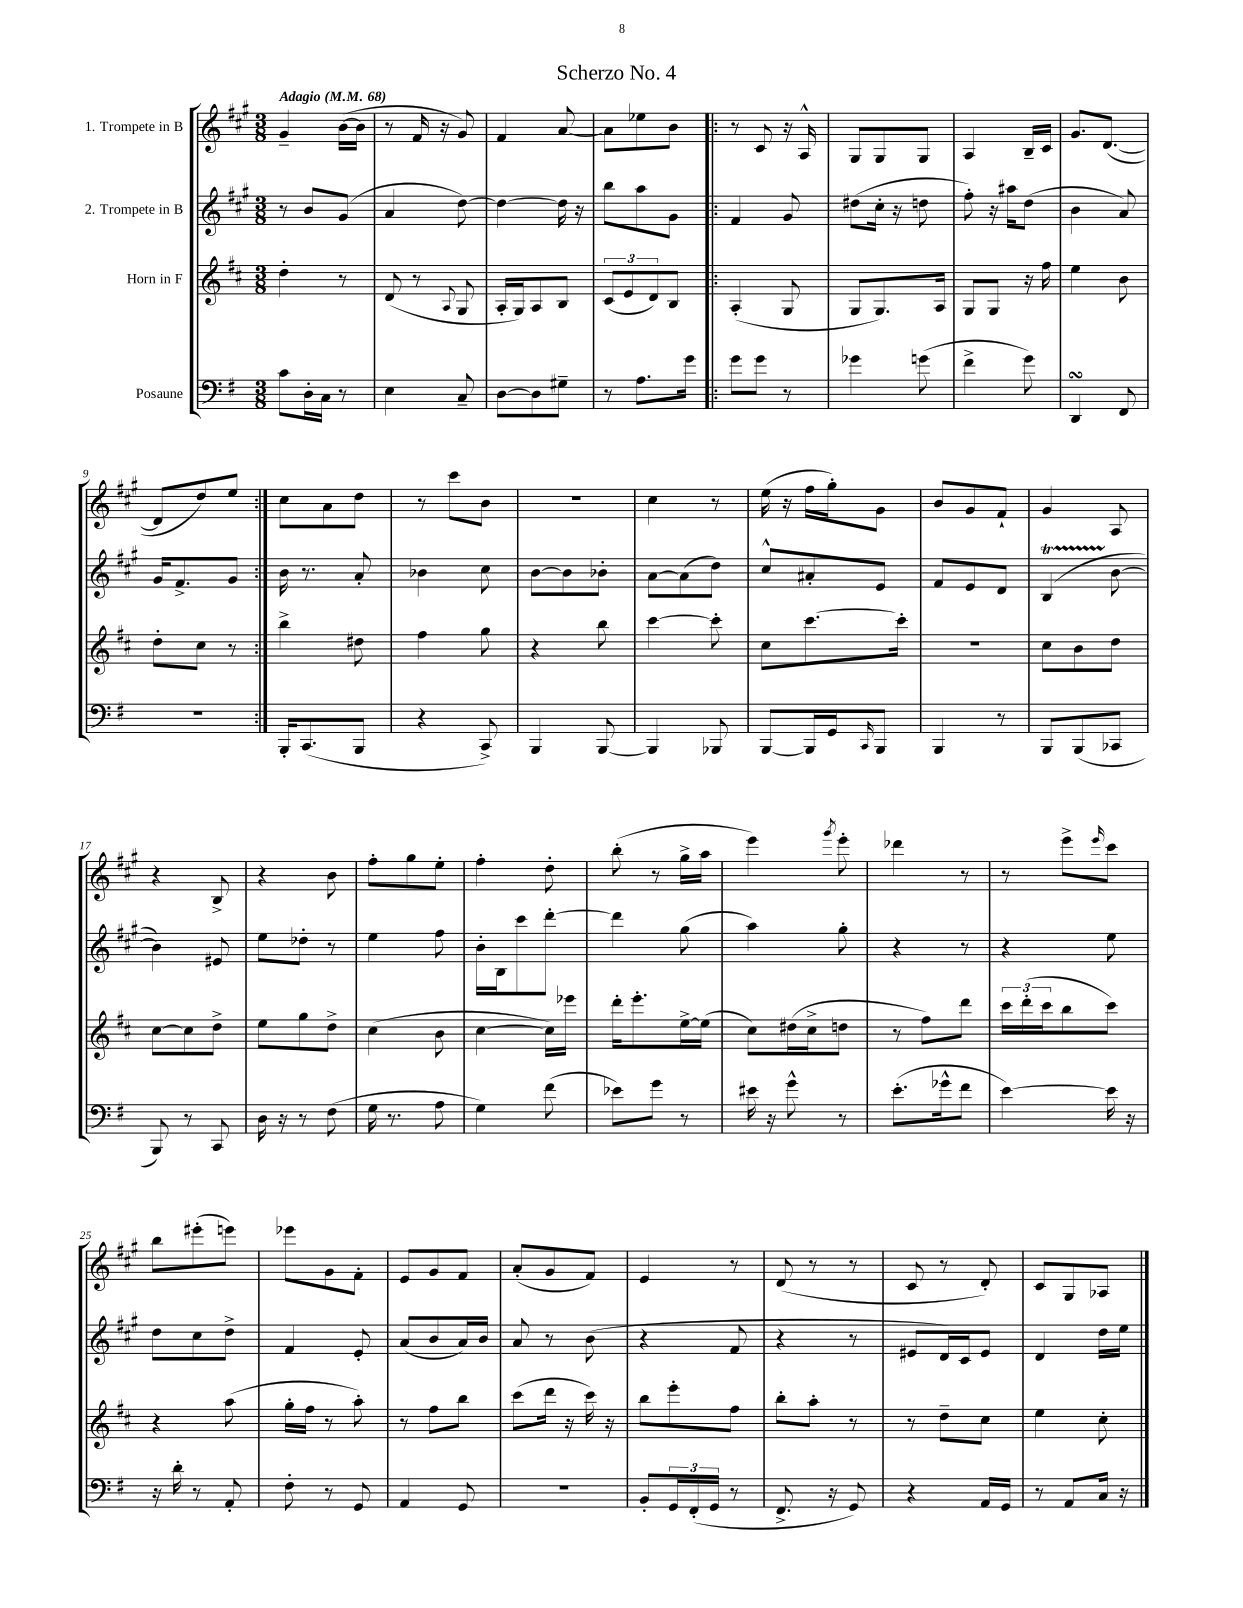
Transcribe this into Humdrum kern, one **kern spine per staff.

**kern	**kern	**kern	**kern
*part4	*part3	*part2	*part1
*staff4	*staff3	*staff2	*staff1
*I"Posaune	*I"Horn in F	*I"2. Trompete in B	*I"1. Trompete in B
*clefF4	*clefG2	*clefG2	*clefG2
*k[f#]	*k[f#c#]	*k[f#c#g#]	*k[f#c#g#]
*M3/8	*M3/8	*M3/8	*M3/8
*MM68	*MM68	*MM68	*MM68
=1	=1	=1	=1
!	!	!	!LO:TX:a:B:t=Adagio
8c\L	4dd'\	8r	4g#~/
16D'\L	.	8b/L	.
16C\JJ	.	.	.
8r	8r	(8g#/J	([16b\LL
.	.	.	16b\JJ]
=2	=2	=2	=2
4E\	(8d/	4a/	8r
.	8r	.	16f#/
.	.	.	16r
.	8qqA/	.	.
8C~/	8G/	[8dd\)	8g#/)
=3	=3	=3	=3
[8D\L	16A'/LL	4dd\_	4f#/
.	16G/J)	.	.
8D\]	8A/	.	.
8G#X~\J	8B/J	16dd\]	[8a/
.	.	16r	.
=4	=4	=4	=4
8r	(12c#/L	8bb\L	8a\L]
.	12e/	.	.
8.A\L	.	8aa\	8ee-X\
.	12d/)	.	.
.	8B/J	8g#\J	8b\J
16g\Jk	.	.	.
=5!|:	=5!|:	=5!|:	=5!|:
8g\L	(4A'/	4f#/	8r
8g\J	.	.	8c#/
8r	8G/	8g#/	16r
.	.	.	16A^^/
=6	=6	=6	=6
4g-X\	8G/L	(8dd#X\L	8G#/L
.	8.G/)	16cc#'\Jk	8G#/
.	.	16r	.
(8gn\	.	8ddn\	8G#/J
.	16A/Jk	.	.
=7	=7	=7	=7
4f#^\	8G/L	8ff#'\)	4A/
.	8G/J	16r	.
.	.	16aa#X\KL	.
8g\)	16r	(8dd\J	16B~/LL
.	16ff#\	.	16c#/JJ
=8	=8	=8	=8
4DDsSSS/	4ee\	4b\	8.g#/L
.	.	.	([8.d/J
8FF#/	8b\	8a/)	.
!!LO:LB:g=z
=9	=9	=9	=9
4.r	8dd'\L	16g#/KL	8d/L]
.	.	8.f#^/	.
.	8cc#\J	.	8dd/)
.	8r	8g#/J	8ee/J
=10:|!	=10:|!	=10:|!	=10:|!
16BBB'/KL	4bb^\	16b\	8cc#\L
(8.CC/	.	8.r	.
.	.	.	8a\
8BBB/J	8dd#X\	8a'/	8dd\J
=11	=11	=11	=11
4r	4ff#\	4b-X\	8r
.	.	.	8ccc#\L
8CC^/)	8gg\	8cc#\	8b\J
=12	=12	=12	=12
4BBB/	4r	[8b\L	4.r
.	.	8b\]	.
[8BBB/	8bb\	8b-X'\J	.
=13	=13	=13	=13
4BBB/]	[4ccc#\	[8a\L	4cc#\
.	.	(8a\]	.
8BBB-X/	8ccc#'\]	8dd\J)	8r
=14	=14	=14	=14
[8BBB/L	8cc#\L	8cc#^^/L	(16ee\
.	.	.	16r
16BBB/L]	[8.ccc#\	8a#X'/	16ff#\LL
16GG/J	.	.	16gg#'\J)
16qqCC/	.	.	.
8BBB/J	.	8e/J	8g#\J
.	16ccc#'\Jk]	.	.
=15	=15	=15	=15
4BBB/	4.r	8f#/L	8b/L
.	.	8e/	8g#/
8r	.	8d/J	8f#`/J
=16	=16	=16	=16
8BBB/L	8cc#\L	(4BT/	4g#/
(8BBB/	8b\	.	.
8CC-X/J	8dd\J	[8b\	8A/
!!LO:LB:g=z
=17	=17	=17	=17
8BBB/)	[8cc#\L	4b\])	4r
8r	8cc#\]	.	.
8CC/	8dd^\J	8e#X/	8B^/
=18	=18	=18	=18
16D\	8ee\L	8ee\L	4r
16r	.	.	.
8r	8gg\	8dd-X'\J	.
(8F#\	8dd^\J	8r	8b\
=19	=19	=19	=19
16G\	(4cc#\	4ee\	8ff#'\L
8.r	.	.	.
.	.	.	8gg#\
8A\	8b\	8ff#\	8ee'\J
=20	=20	=20	=20
4G\)	[4cc#\	16b'\LL	4ff#'\
.	.	16B\J	.
.	.	8ccc#\	.
(8f#\	16cc#\LL])	[8ddd'\J	8dd'\
.	16eee-X\JJ	.	.
=21	=21	=21	=21
8e-X\L)	16ddd'\KL	4ddd\]	(8bb'\
.	8.eee'\	.	.
8g\J	.	.	8r
8r	[16ee^\L	(8gg#\	16gg#^\LL
.	(16ee\JJ]	.	16aa\JJ
=22	=22	=22	=22
16e#X\	8cc#\L)	4aa\)	4eee\)
16r	.	.	.
8g^^\	(16dd#X\L	.	.
.	16cc#^\J	.	.
.	.	.	8qggg#/
8r	8ddn\J	8gg#'\	8eee'\
=23	=23	=23	=23
(8.e'\L	8r	4r	4ddd-X\
.	8ff#\L)	.	.
16g-X^^\k	.	.	.
8f#\J	8ddd\J	8r	8r
=24	=24	=24	=24
[4e\)	24ccc#\LL	4r	8r
.	(24ddd'\	.	.
.	24ccc#\J	.	.
.	8bb\	.	8eee^\L
.	.	.	16qqeee/
16e\]	8ccc#\J)	8ee\	8ccc#\J
16r	.	.	.
!!LO:LB:g=z
=25	=25	=25	=25
16r	4r	8dd\L	8bb\L
16d'\	.	.	.
8r	.	8cc#\	(8eee#X'\
8AA'/	(8aa\	8dd^\J	8eeen\J)
=26	=26	=26	=26
8F#'\	16gg'\LL	4f#/	8eee-X\L
.	16ff#\JJ	.	.
8r	8r	.	8g#\
8GG/	8aa'\)	8e'/	8f#'\J
=27	=27	=27	=27
4AA/	8r	(8a/L	8e/L
.	8ff#\L	8b/	8g#/
8GG/	8bb\J	16a/L)	8f#/J
.	.	16b/JJ	.
=28	=28	=28	=28
4.r	(8ccc#\L	8a/	(8a'/L
.	16ddd\Jk	8r	8g#/
.	16r	.	.
.	16ccc#\)	(8b\	8f#/J)
.	16r	.	.
=29	=29	=29	=29
8BB'/L	8bb\L	4r	4e/
24GG/L	8eee'\	.	.
(24FF#'/	.	.	.
24GG/JJ	.	.	.
8r	8ff#\J	8f#/	8r
=30	=30	=30	=30
8.FF#^/	8bb'\L	4r	(8d/
.	8aa'\J	.	8r
16r	.	.	.
8GG/)	8r	8r	8r
=31	=31	=31	=31
4r	8r	8e#X/L	8c#/
.	8dd~\L	16d/L)	8r
.	.	16c#/J	.
16AA/LL	8cc#\J	8e#/J	8d'/)
16GG/JJ	.	.	.
=32	=32	=32	=32
8r	4ee\	4d/	8c#/L
8AA/L	.	.	8G#/
16C/Jk	8cc#'\	16dd\LL	8A-X/J
16r	.	16ee\JJ	.
==	==	==	==
*-	*-	*-	*-
